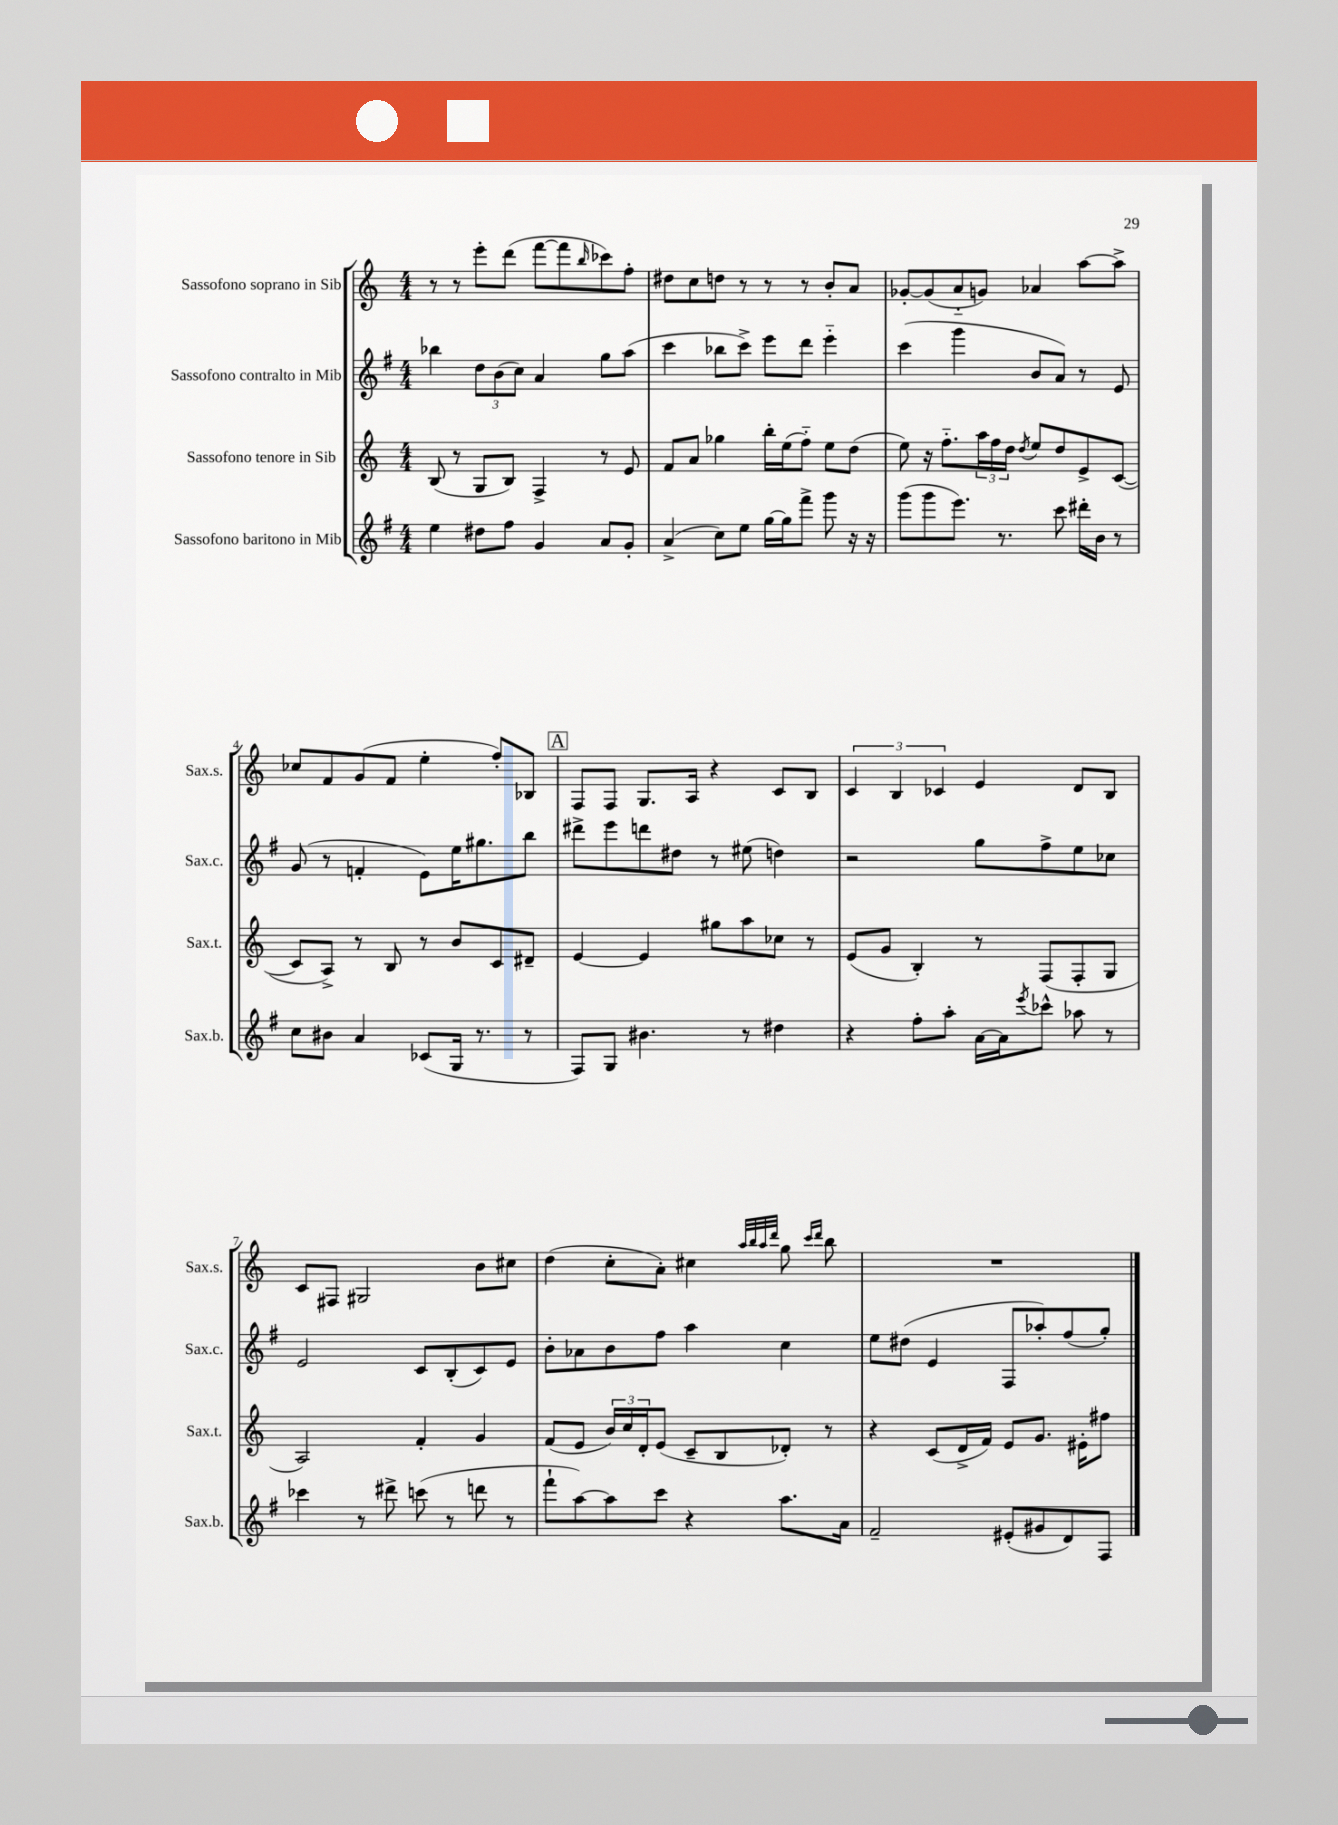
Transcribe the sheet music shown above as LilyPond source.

<<
\new StaffGroup <<
\new Staff = "s0" \with { instrumentName = "Sassofono soprano in Sib" shortInstrumentName = "Sax.s." } {
    \clef treble \key c \major \numericTimeSignature \time 4/4
    r8 r8 e'''8-. d'''8( f'''8~ f'''8 \grace { b''16 } ces'''8) f''8-. |
    dis''8 c''8 d''8 r8 r8 r8 b'8-. a'8 |
    ges'8~-. ges'8( a'8-_ g'8) aes'4 a''8~ a''8-> |
    ces''8 f'8 g'8( f'8 e''4-. f''8-.) bes8 |
    \mark \markup { \box "A" } f8 f8 g8. a16 r4 c'8 b8 |
    \tuplet 3/2 { c'4 b4 ces'4 } e'4 d'8 b8 |
    c'8 fis8 gis2 b'8 cis''8 |
    d''4( c''8-. a'8-.) cis''4 \grace { a''32 b''32 a''32 d'''32 } g''8 \grace { c'''16 d'''16 } b''8 |
    R1 \bar "|." |
}
\new Staff = "s1" \with { instrumentName = "Sassofono contralto in Mib" shortInstrumentName = "Sax.c." } {
    \clef treble \key g \major \numericTimeSignature \time 4/4
    bes''4 \tuplet 3/2 { d''8 b'8( c''8) } a'4 g''8 a''8( |
    c'''4 bes''8 c'''8->) e'''8 d'''8 e'''4-_ |
    c'''4( g'''4 b'8 a'8) r8 e'8 |
    g'8( r8 f'4-. e'8) e''16 gis''8. b''8 |
    \mark \markup { \box "A" } dis'''8-> e'''8 d'''8 dis''8 r8 eis''8( d''4) |
    r2 g''8 fis''8-> e''8 ces''8 |
    e'2 c'8 b8-.( c'8) e'8 |
    b'8-. aes'8 b'8 fis''8 a''4 c''4 |
    e''8 dis''8( e'4 fis8 aes''8-.) fis''8( g''8-.) \bar "|." |
}
\new Staff = "s2" \with { instrumentName = "Sassofono tenore in Sib" shortInstrumentName = "Sax.t." } {
    \clef treble \key c \major \numericTimeSignature \time 4/4
    b8( r8 g8 b8) f4-> r8 e'8 |
    f'8 a'8 ges''4 b''16-. e''16( f''8-_) e''8 d''8( |
    e''8) r16 f''8.-_ \tuplet 3/2 { a''16 f''16 d''16 } \acciaccatura { d''8 } e''8 d''8 e'8-> c'8~( |
    c'8 a8->) r8 b8 r8 b'8 c'8 dis'8-- |
    \mark \markup { \box "A" } e'4~ e'4 gis''8 a''8 ces''8 r8 |
    e'8( g'8 b4-.) r8 f8( f8-. g8 |
    a2) f'4-. g'4 |
    f'8( e'8 \tuplet 3/2 { b'16) c''16 d'16-. } e'8( c'8-- b8 des'8-.) r8 |
    r4 c'8( d'16-> f'16) e'8 g'8. eis'16-. fis''8 \bar "|." |
}
\new Staff = "s3" \with { instrumentName = "Sassofono baritono in Mib" shortInstrumentName = "Sax.b." } {
    \clef treble \key g \major \numericTimeSignature \time 4/4
    e''4 dis''8 fis''8 g'4 a'8 g'8-. |
    a'4->( c''8) e''8 g''16~ g''16 fis'''8-> g'''8 r16 r16 |
    g'''8( g'''8 e'''8.) r8. c'''8 dis'''16-. b'16 r8 |
    c''8 bis'8 a'4 ces'8( g16 r8. r8 |
    \mark \markup { \box "A" } fis8) g8 bis'4. r8 dis''4 |
    r4 fis''8-. a''8-. a'16~ a'16 \acciaccatura { e'''8 } ces'''8-^ aes''8 r8 |
    ces'''4 r8 dis'''8-> c'''8( r8 d'''8 r8 |
    fis'''8-! a''8~) a''8 c'''8 r4 a''8. a'16 |
    fis'2-- eis'8-.( gis'8 d'8) fis8 \bar "|." |
}
>>
>>
